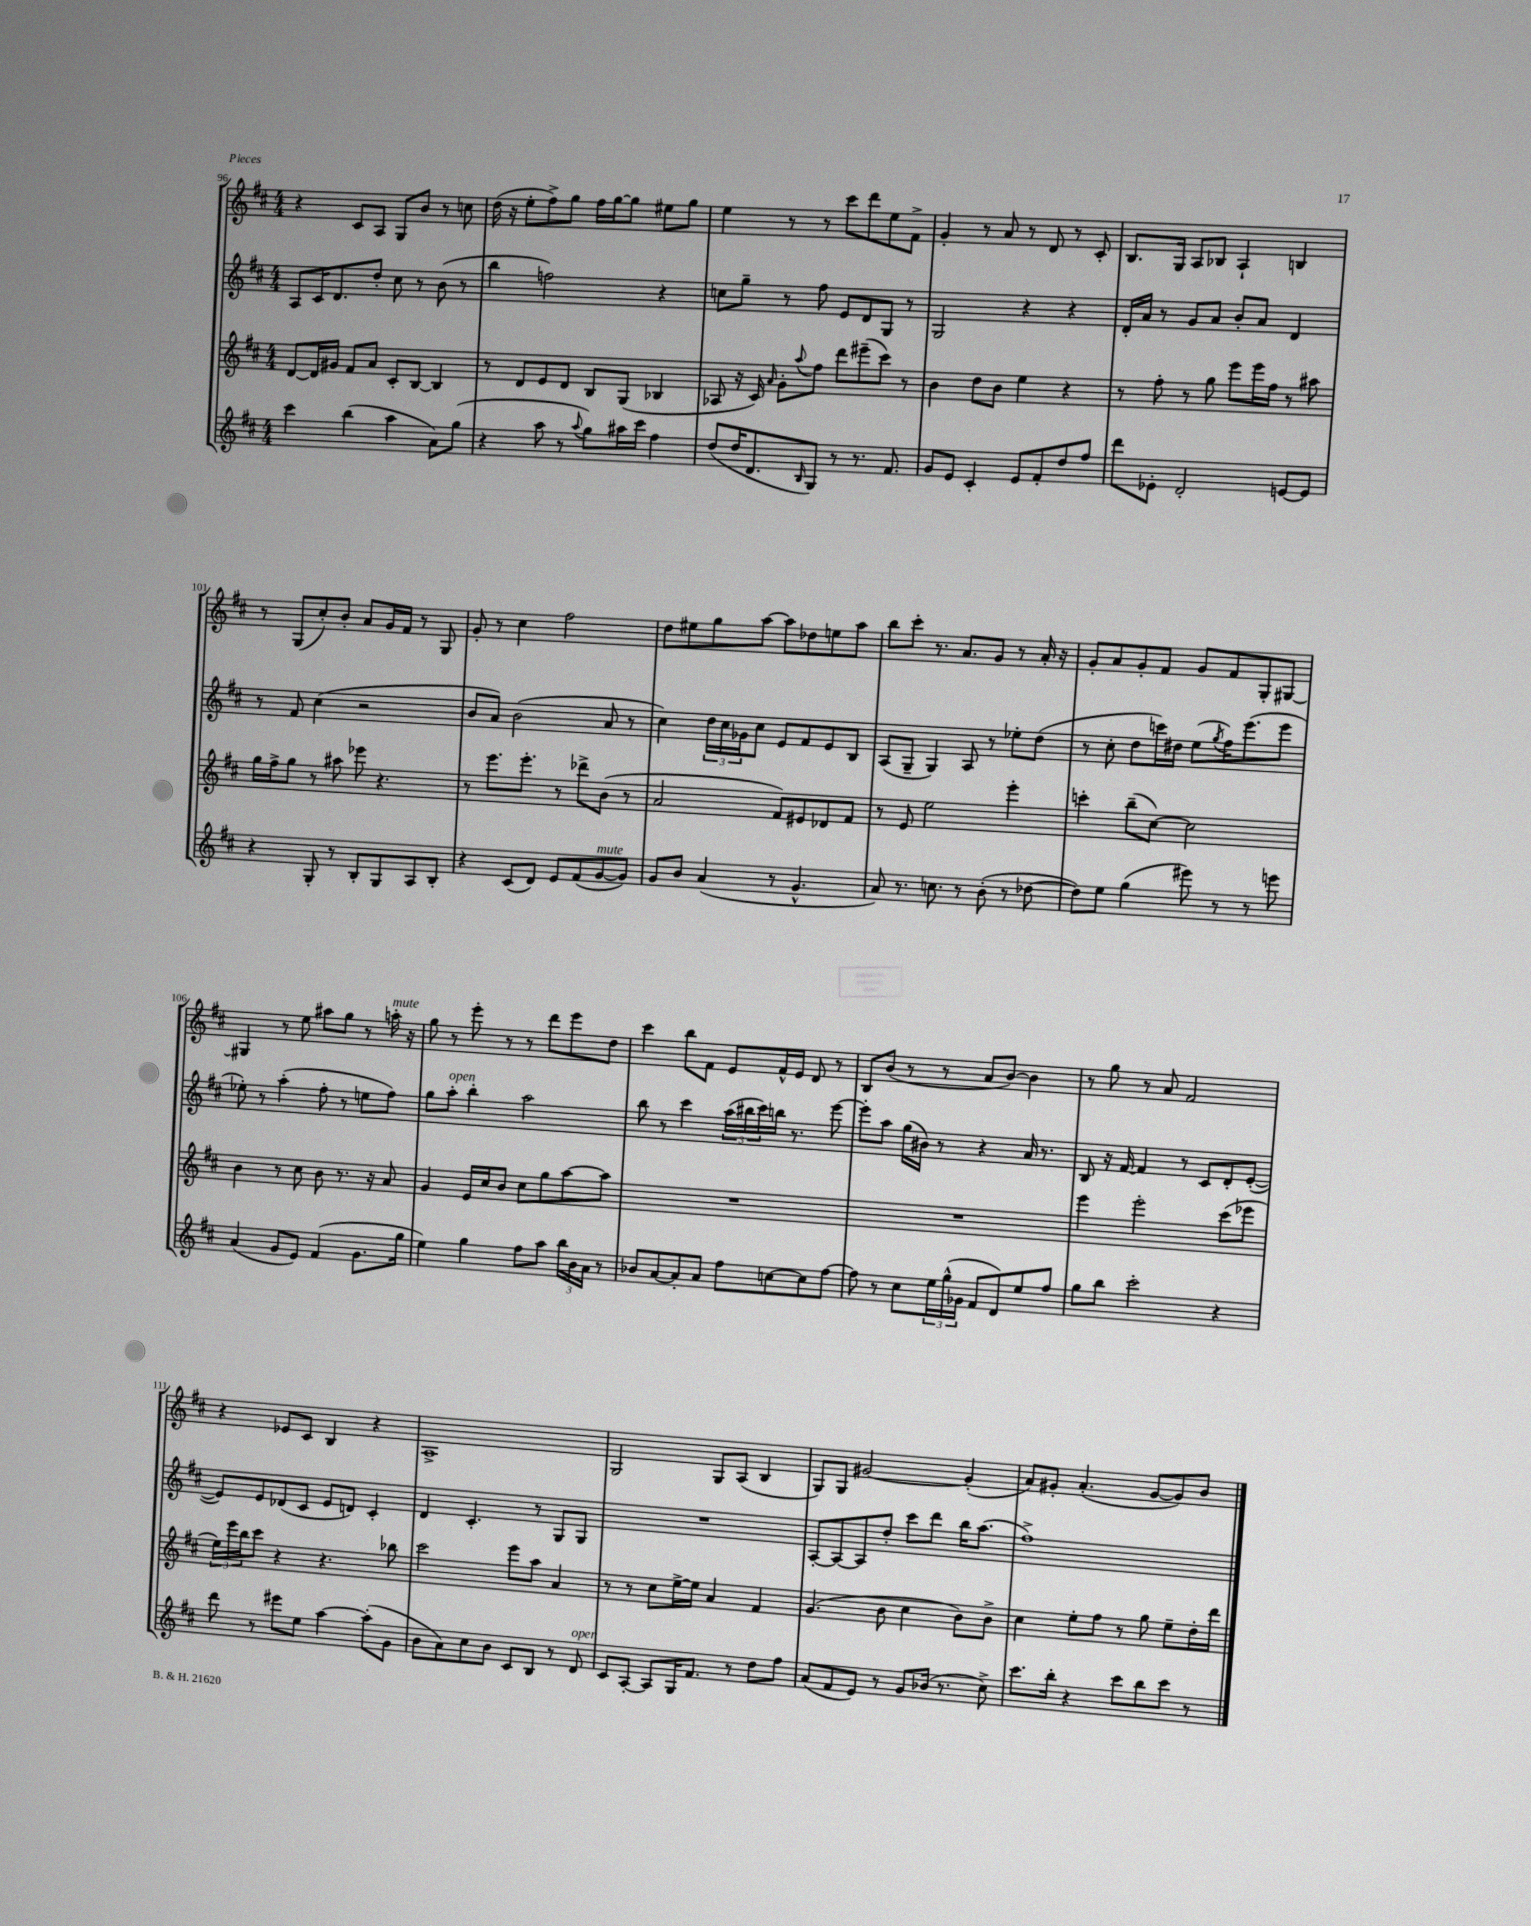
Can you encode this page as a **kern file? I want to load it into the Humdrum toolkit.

**kern	**kern	**kern	**kern
*staff4	*staff3	*staff2	*staff1
*clefG2	*clefG2	*clefG2	*clefG2
*k[f#c#]	*k[f#c#]	*k[f#c#]	*k[f#c#]
*M4/4	*M4/4	*M4/4	*M4/4
4ccc#	[8d	8A	4r
.	16d]	16c#	.
.	16g#	8.d	.
(4bb	8f#	.	8c#
.	8a	8dd'	8A
4aa	8c#'	8cc#	8G
.	[8B	8r	8b
8a)	4B]	(8b	8r
(8gg	.	8r	8cc
=	=	=	=
4r	8r	4bb	(16dd
.	.	.	16r
.	8d	.	8ee'
8aa	8e	2ff)	8ff#^)
8r	8d	.	8gg
8qqaa	.	.	.
8gg)	8B	.	16ff#
.	.	.	[16gg
16aa#	(8G	.	8gg]
16ccc#	.	.	.
4ff#	4B-	4r	8ee#
.	.	.	8gg
=	=	=	=
(8dd	8A-	8cc	4ee
16dd	16r	8gg~	.
8.d	16c#)	.	.
.	16qqa	.	.
.	8g'	8r	8r
16qqB	8qqaa	.	.
8G)	8ff#	8ff#	8r
8r	8ddd	8e	8ccc#
8.r	(8eee#~	8d	8ddd
.	8ccc#)	8G	8ee
8.f#	.	.	.
.	8r	8r	8f#^
=	=	=	=
8g	4b	2G	4g'
8e	.	.	.
4c#'	8dd	.	8r
.	8b	.	8a
8e	4ee	4r	8r
8f#'	.	.	8d
8dd	4r	4r	8r
8ff#	.	.	8c#'
=	=	=	=
8ddd	8r	16d'	8.B
.	.	16a	.
8e-'	8ff#'	8r	.
.	.	.	16G
2d'	8r	8g	8A
.	8gg	8a	8B-
.	8eee	8b'	4A`
.	16eee	8a	.
.	16ff#	.	.
[8e	8r	4d	4B
8e]	8aa#	.	.
=	=	=	=
4r	16gg	8r	8r
.	16ff#^	.	.
.	8gg	8f#	(8G
8G'	8r	(4cc#	8cc#')
8r	8aa#	.	8b'
8B'	8eee-	2r	8a
8G	4.r	.	16g
.	.	.	16f#
8A	.	.	8r
8B'	.	.	8G
=	=	=	=
4r	8r	8b	8g'
.	8.eee	8a)	8r
(8c#	.	(2b	4cc#
.	8.eee'	.	.
8d)	.	.	.
8e	8r	.	2ff#
(8f#	8ddd-^	.	.
[8g	(8b	8a	.
8g])	8r	8r	.
=	=	=	=
8g	2a	4cc#)	8dd
8b	.	.	8ee#
(4a	.	24dd	8gg
.	.	24cc#	.
.	.	24g-	.
.	.	8cc#	[8aa
8r	8f#)	8e	8aa]
4.g^^	8e#	8f#	8dd-
.	8d-	8e	8ee
.	8f#	8B	8aa
=	=	=	=
8a)	8r	(8A	8bb
8.r	8e	8G~	8ccc#'
.	2ee	4G)	8.r
8.cc	.	.	.
.	.	.	8.a
8r	.	8A	.
(8b'	.	8r	8g
8r	4eee'	8ee-'	8r
[8dd-	.	(8dd	16a'
.	.	.	16r
=	=	=	=
8dd-])	4ccc'	8r	8g'
8ee	.	8cc#'	8a
(4gg	(8bb~	8dd	8g'
.	[8cc#)	16ccc)	8f#
.	.	16dd#	.
8eee#)	2cc#]	(8ee	8g
.	.	8qgg	.
8r	.	16ff#)	8f#
.	.	(8.eee	.
8r	.	.	8G'
8eee	.	8eee	[8G#
=	=	=	=
(4a	4b	8ee-')	4G#]
.	.	8r	.
8g	8r	(4aa'	8r
8e)	8cc#	.	8ee
(4f#	8b	8ff#'	8aa#
.	8.r	8r	8gg
8.g	.	8ee	8r
.	16r	.	.
.	8a	8ff#)	16aa'
16gg	.	.	16r
=	=	=	=
4ee)	4g	8gg	8gg
.	.	8aa'	8r
4gg	16e	4bb'	8eee'
.	16cc#	.	.
.	8b	.	8r
8ff#	8cc#	2aa	8r
8aa	8gg	.	8ddd
24bb	[8aa	.	8eee
24b	.	.	.
24a	.	.	.
8r	8aa]	.	8dd
=	=	=	=
8b-	1r	8bb	4ccc#
[8a	.	8r	.
8a']	.	4ccc#	8bb
8a	.	.	8f#
8ff#	.	(24aa	8e
.	.	24bb#	.
.	.	24ccc#)	.
[8cc	.	16bb	16f#^^
.	.	8.r	16e
8cc]	.	.	8d
[8ff#	.	[8eee	8r
=	=	=	=
8ff#]	1r	8eee']	8B
8r	.	8aa	(8b
8cc#	.	(16gg	8r
.	.	16b#)	.
24ee	.	8r	8r
(24gg^^	.	.	.
24g-	.	.	.
8f#	.	4r	8a
8d)	.	.	[8b)
8ee	.	16a	4b]
.	.	8.r	.
8ff#	.	.	.
=	=	=	=
8gg	4eee	8B	8r
8bb	.	16r	8gg
.	.	[16f#	.
2ccc#'	2eee'	4f#]	8r
.	.	.	8a
.	.	8r	2f#
.	.	8c#	.
4r	(8ccc#	8d'	.
.	8eee-	([8e'	.
=	=	=	=
8ddd	24ee)	8e])	4r
.	24eee	.	.
.	24bb	.	.
8r	8ccc#	8e	.
8eee#	4r	(8d-	8e-
8ee	.	8c#	8c#
[4aa	4.r	8e	4B
.	.	8d)	.
(8aa']	.	4c#'	4r
8g	8bb-	.	.
=	=	=	=
8b	2ccc#	4d	1A^
8a)	.	.	.
8cc#	.	4.c#'	.
8b	.	.	.
8c#	8eee	.	.
8B	8aa	8r	.
8r	4a	8G	.
8d	.	8G	.
=	=	=	=
8c#	8r	1r	2G
[8A'	8r	.	.
8A]	8cc#	.	.
16G	[16ee^	.	.
8.f#	16ee]	.	.
.	4a	.	8G
8r	.	.	(8A
8dd	4f#	.	4B
8ff#	.	.	.
=	=	=	=
(8a	(4.g	[8A'	8G)
8f#	.	8A_	8G
8e)	.	8A]	[2g#
8r	8b	8dd'	.
8g	4cc#	8ccc#	.
(16b-	.	8ddd	.
8.r	.	.	.
.	8b)	16bb	(4g#']
.	.	(8.aa	.
8cc#^)	8b^	.	.
=	=	=	=
8.ccc#	4cc#	1ff#^)	8a)
.	.	.	8g#'
16bb'	.	.	.
4r	8ee'	.	(4.a'
.	8ff#	.	.
8ccc#	8r	.	.
8bb	8gg	.	[8g#
8ccc#	8ee~	.	8g#])
8r	16dd'	.	8b
.	16ddd	.	.
==	==	==	==
*-	*-	*-	*-
